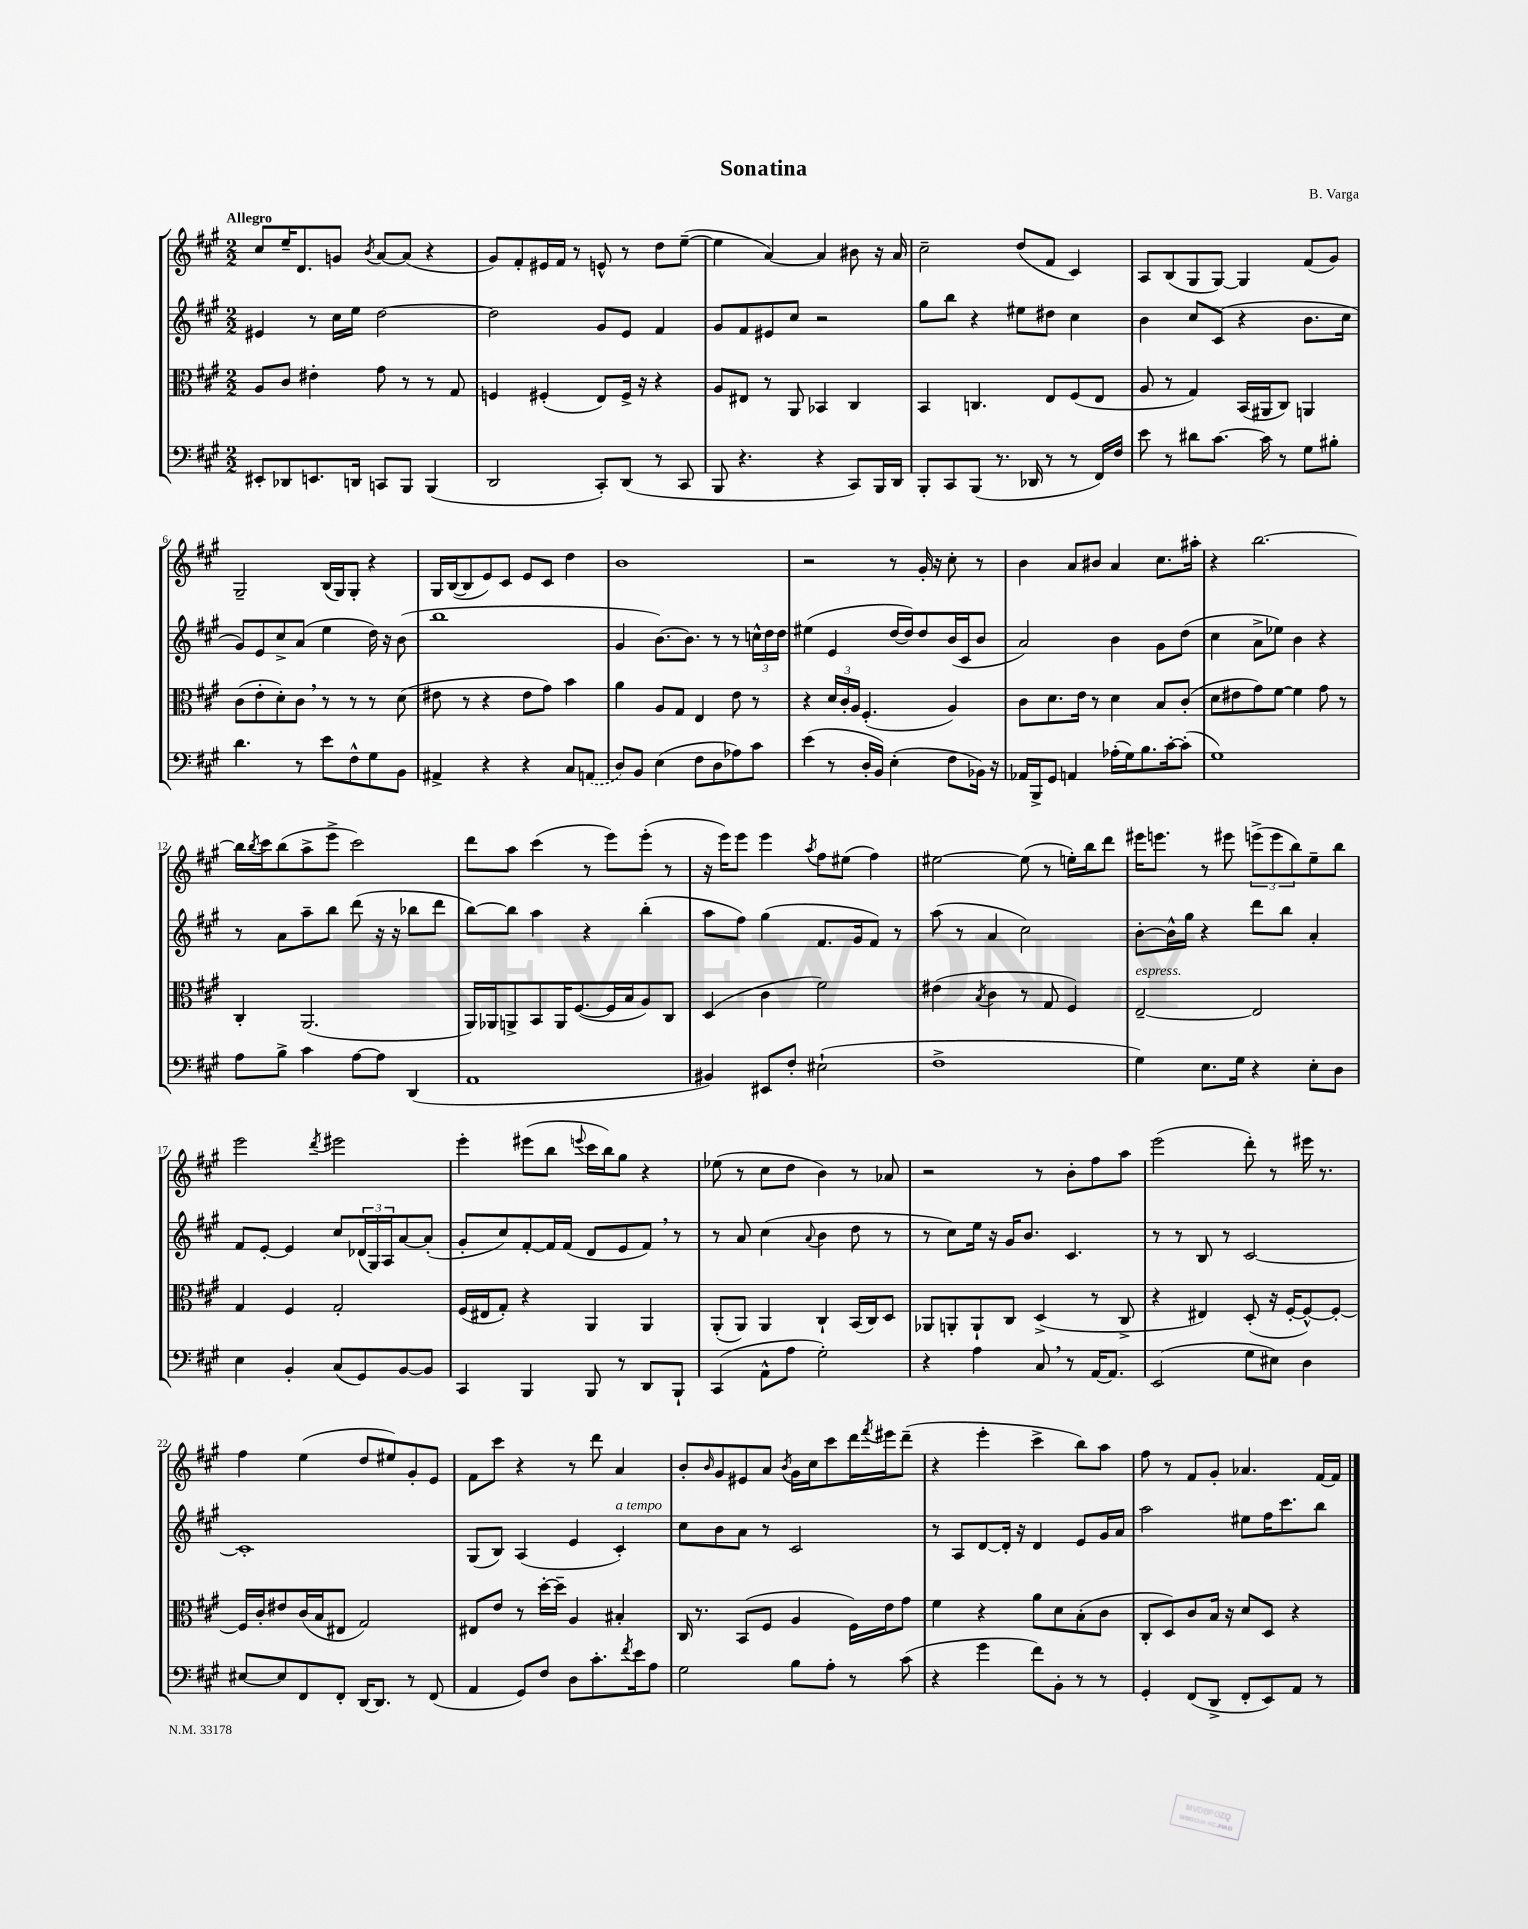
\header { title = "Sonatina" composer = "B. Varga" }
<<
\new StaffGroup <<
\new Staff = "s0" {
    \clef treble \key a \major \numericTimeSignature \time 2/2 \tempo "Allegro"
    cis''8 e''16-- d'8. g'8 \acciaccatura { b'8 } a'8~ a'8( r4 |
    gis'8) fis'8-. eis'16 fis'16 r8 e'8-^ r8 d''8 e''8~--( |
    e''4 a'4~) a'4 bis'8 r16 a'16 |
    cis''2-- d''8( fis'8 cis'4) |
    a8 b8( gis8 gis8~) gis4 fis'8( gis'8) |
    gis2-- b16( gis16) gis8-. r4 |
    gis16 b16~( b8 e'8) cis'8 e'8 cis'8 d''4 |
    b'1 |
    r2 r8 gis'16-. r16 cis''8-. r8 |
    b'4 a'8 bis'8 a'4 cis''8. ais''16-. |
    r4 b''2.~ |
    b''16 \acciaccatura { b''8 } cis'''16 b''8( a''8-> e'''8-> cis'''2) |
    d'''8 a''8 cis'''4( r8 e'''8) e'''8-.( r8 |
    r16 e'''16) e'''8 e'''4 \acciaccatura { a''8 } fis''8 eis''8( fis''4) |
    eis''2~ eis''8( r8 e''16-.) b''16 d'''8 |
    eis'''16 e'''8. r8 eis'''8 \tuplet 3/2 { e'''8->( e'''8 b''8) } e''8-- b''8 |
    e'''2 \acciaccatura { d'''8 } eis'''2 |
    e'''4-. eis'''8( b''8 \appoggiatura { e'''8 } cis'''16 b''16) gis''8 r4 |
    ees''8( r8 cis''8 d''8 b'4) r8 aes'8 |
    r2 r8 b'8-. fis''8 a''8 |
    e'''2( d'''8-.) r8 eis'''16 r8. |
    fis''4 e''4( d''8 eis''8) gis'8-. e'8 |
    fis'8 cis'''8 r4 r8 d'''8 a'4 |
    b'8-. \grace { b'16 } gis'8 eis'8 a'8 \acciaccatura { b'8 } gis'16 cis''16 cis'''8 d'''16 \acciaccatura { fis'''8 } eis'''16 d'''8--( |
    r4 e'''4-. cis'''4-> b''8) a''8 |
    fis''8 r8 fis'8 gis'8-. aes'4. fis'16~ fis'16 \bar "|." |
}
\new Staff = "s1" {
    \clef treble \key a \major \numericTimeSignature \time 2/2
    eis'4 r8 cis''16 e''16 d''2~ |
    d''2 gis'8 e'8 fis'4 |
    gis'8 fis'8 eis'8 cis''8 r2 |
    gis''8 b''8 r4 eis''8 dis''8 cis''4 |
    b'4 cis''8 cis'8( r4 b'8. cis''16 |
    gis'8) e'8 cis''8-> a'8( e''4 d''16) r16 b'8( |
    b''1 |
    gis'4 b'8.~) b'8. r8 r8 \tuplet 3/2 { c''16-^ d''16 d''16 } |
    eis''4( e'4 d''16~ d''16) d''8 b'16( cis'16 b'8 |
    a'2) b'4 gis'8 d''8( |
    cis''4 a'8-> ees''8) b'4 r4 |
    r8 a'8 a''8-- b''8 d'''8( r16 r16 bes''8 d'''8 |
    b''8~) b''8 a''4 r4 b''4-.( |
    a''8 fis''8) gis''4( fis'8. gis'16 fis'8) r8 |
    a''8( r8 a'4 cis''2) |
    b'8~-. b'16-^ gis''16 r4 d'''8 b''8 a'4-. |
    fis'8 e'8~-. e'4 cis''8 \tuplet 3/2 { des'16( gis16) a16 } a'8~ a'8-.( |
    gis'8-. cis''8) fis'8~-. fis'16 fis'16( d'8 e'8 fis'8) \breathe r8 |
    r8 a'8 cis''4( \appoggiatura { a'8 } b'4 d''8 r8 |
    r8 cis''8) e''16 r16 gis'16 b'8. cis'4. |
    r8 r8 b8 r8 cis'2~ |
    cis'1-. |
    gis8( b8) a4( e'4 cis'4-.^\markup { \italic "a tempo" }) |
    cis''8 b'8 a'8 r8 cis'2 |
    r8 a8 d'8~ d'16-. r16 d'4 e'8 gis'16 a'16 |
    a''2 eis''8 fis''16 cis'''8. b''8 \bar "|." |
}
\new Staff = "s2" {
    \clef alto \key a \major \numericTimeSignature \time 2/2
    a8 cis'8 eis'4-. gis'8 r8 r8 gis8 |
    f4 fis4-.( e8) fis16-> r16 r4 |
    a8 eis8 r8 a,8 bes,4 cis4 |
    b,4 c4. e8 fis8( e8 |
    a8 r8 gis4) b,16( ais,16 cis8) a,4 |
    cis'8( e'8-. d'8-.) cis'8 \breathe r8 r8 r8 d'8( |
    eis'8 r8 r4 eis'8 gis'8) b'4 |
    a'4 a8 gis8 e4 e'8 r8 |
    r4 \tuplet 3/2 { d'16 cis'16-. a16 } fis4.-.( a4) |
    cis'8 d'8. e'16 r8 d'4 b8 cis'8-.( |
    d'8 eis'8 gis'8) fis'8~ fis'4 gis'8 r8 |
    cis4-. a,2.( |
    a,16) aes,16 a,8-> b,8 a,16 fis8.~( fis16 b16 a8) cis8 |
    d4( cis'4 fis'2) |
    eis'4( \acciaccatura { b8 } cis'4 r8 gis8 fis4) |
    e2~--^\markup { \italic "espress." } e2 |
    gis4 fis4 gis2-. |
    fis16( eis16 gis8-.) r4 a,4 a,4 |
    a,8-.( a,8) a,4 cis4-! b,16( cis16) d8 |
    aes,8 a,8-. a,8-! cis8 d4->( r8 cis8-> |
    r4 eis4) d8-.( r16 fis16~-. fis8~-^) fis8~-. |
    fis16 cis'16-. eis'8 cis'16( b16 eis8 gis2) |
    eis8 e'8 r8 d''16~-. d''16-- a4 bis4-. |
    cis16 r8. b,8( fis8 a4 fis16) e'16 gis'8 |
    fis'4 r4 a'8 d'8 b8-.( cis'8 |
    cis8-. d8) cis'8 b16 r16 d'8 d8 r4 \bar "|." |
}
\new Staff = "s3" {
    \clef bass \key a \major \numericTimeSignature \time 2/2
    eis,8-. des,8 e,8. d,16 c,8 b,,8 b,,4( |
    d,2 cis,8-.) d,8( r8 cis,8 |
    b,,8 r4. r4 cis,8) b,,16 d,16 |
    b,,8-. cis,8 b,,8( r8. des,16 r8 r8 fis,16) fis16 |
    e'8 r8 dis'8 cis'8.~ cis'16 r8 gis8 bis8-. |
    d'4. r8 e'8 fis8-^ gis8 b,8 |
    ais,4-> r4 r4 cis8 \once \slurDashed a,8( |
    d8) b,8 e4( fis8 d8 aes8) cis'8 |
    e'4( r8 d16-. b,16) e4-.( fis8 bes,16) r16 |
    aes,16 b,,16-> gis,8 a,4 aes16-.( gis16) b8. cis'16~-. cis'8-.( |
    gis1) |
    a8 b8-> cis'4 a8~ a8 d,4( |
    a,1 |
    bis,4) eis,8 fis8-. eis2-!( |
    fis1-> |
    gis4) e8. gis16 r4 e8-. d8 |
    e4 b,4-. cis8( gis,8) b,8~ b,8 |
    cis,4 b,,4 b,,8 r8 d,8 b,,8-! |
    cis,4( a,8-^ a8 gis2-.) |
    r4 a4 cis8 \breathe r8 a,16~ a,8. |
    e,2( gis8 eis8) d4 |
    eis8~ eis8 fis,8 fis,8-. d,16~ d,8. r8 fis,8( |
    a,4 gis,8) fis8 d8 cis'8.-. \acciaccatura { fis'8 } e'16 a8 |
    gis2 b8 a8-. r8 cis'8( |
    r4 gis'4 fis'8) b,8-. r8 r8 |
    gis,4-. fis,8( d,8-> fis,8-. e,8) a,8 r8 \bar "|." |
}
>>
>>
